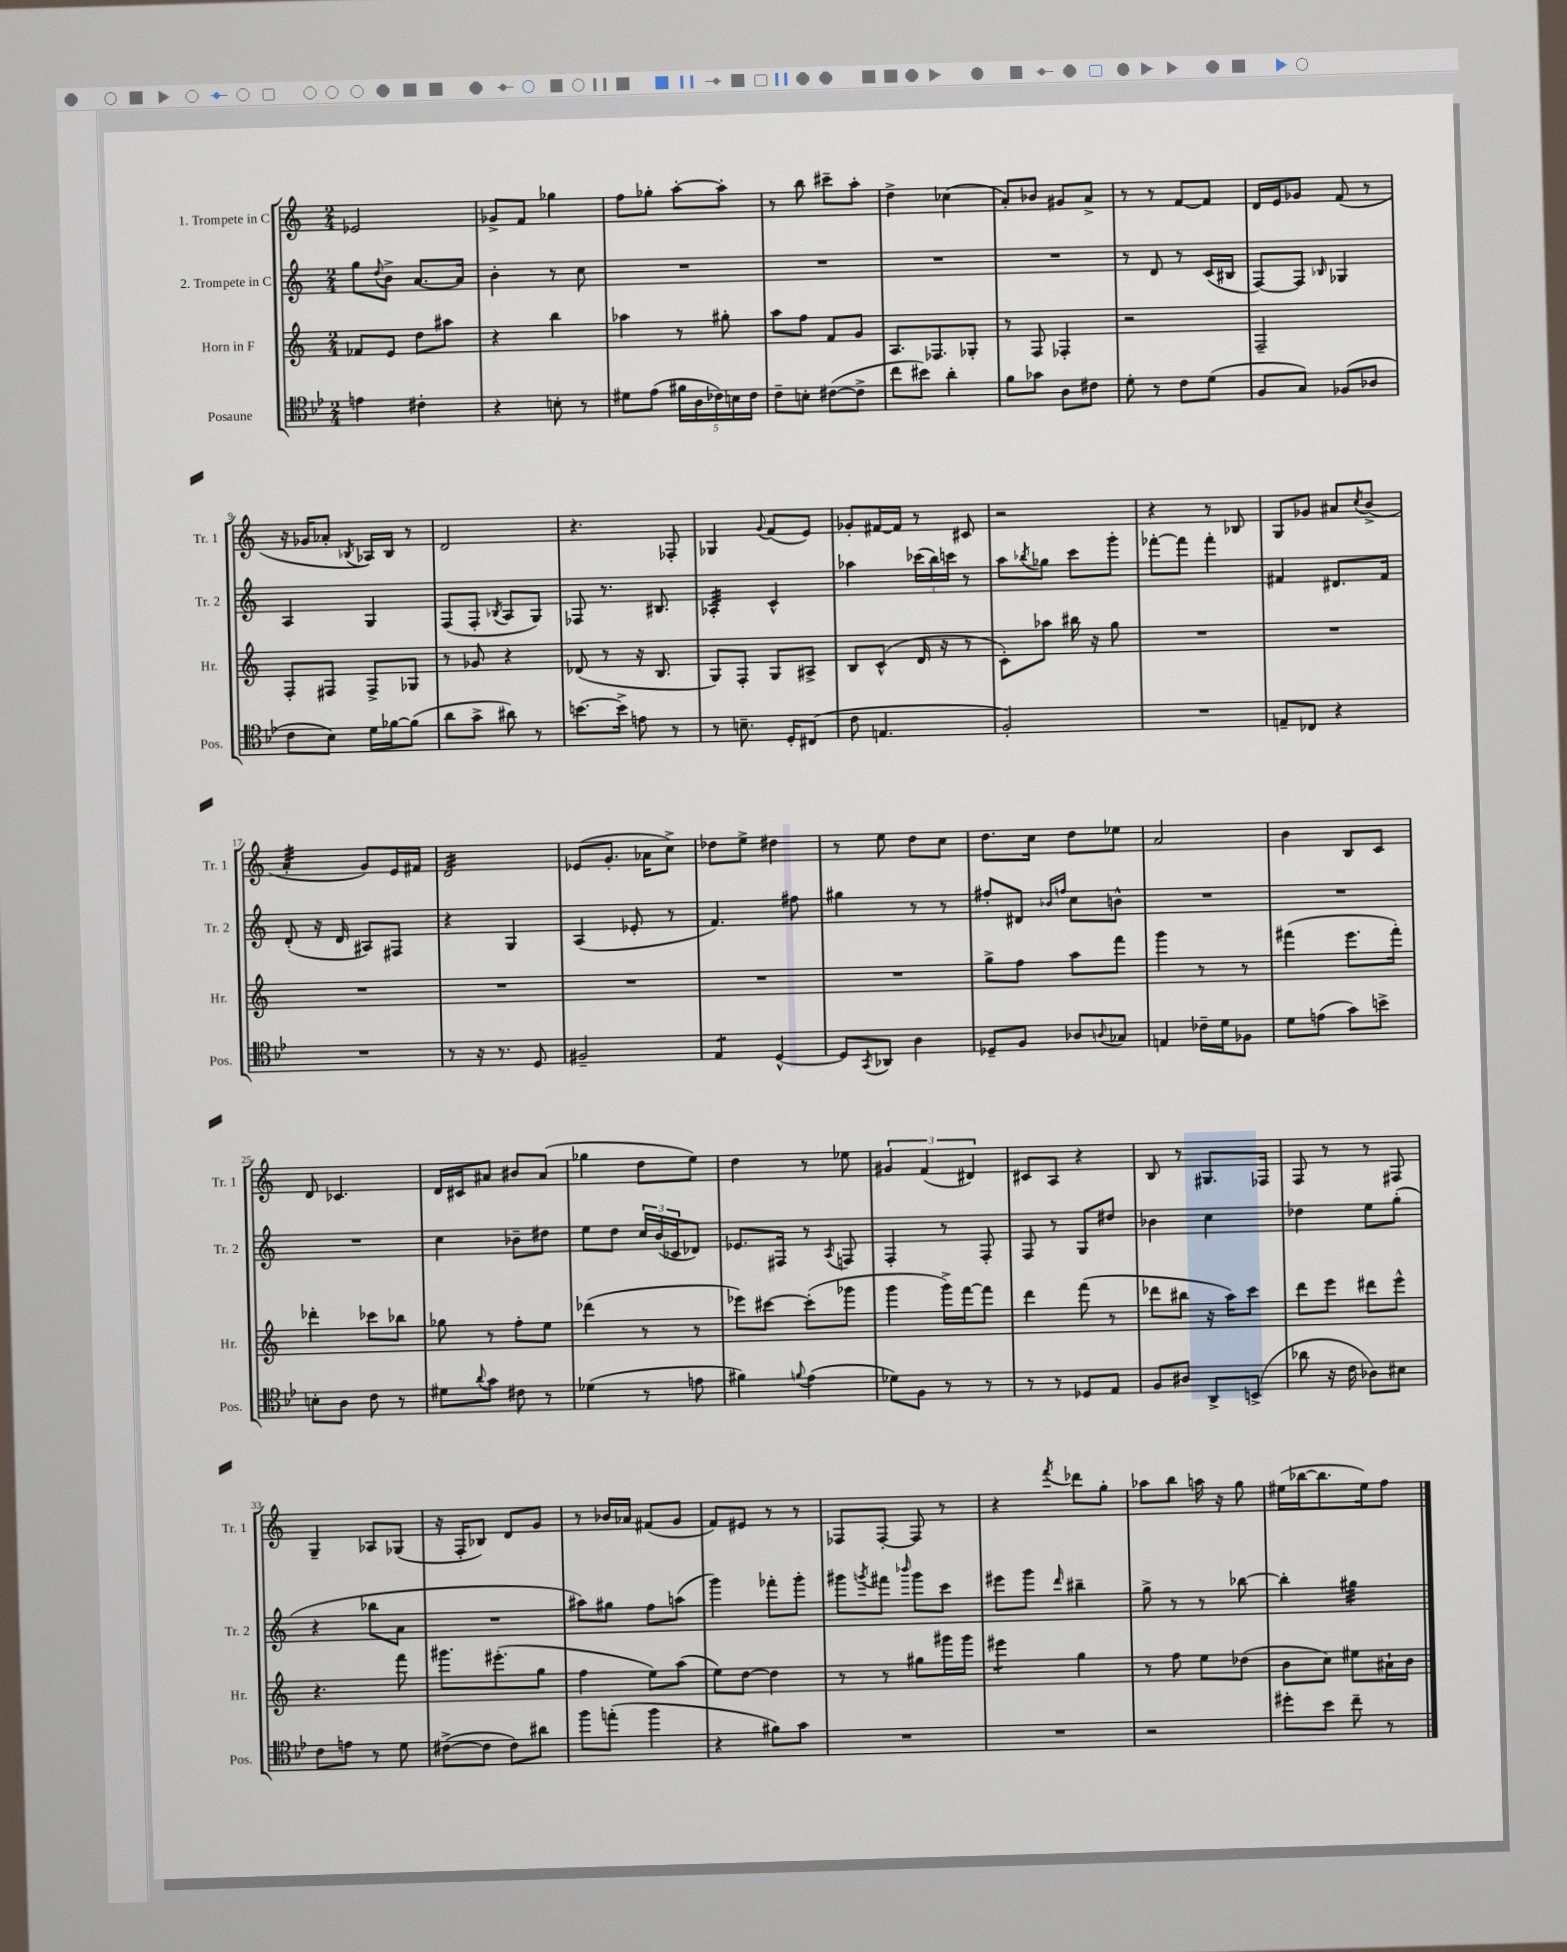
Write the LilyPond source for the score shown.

<<
\new StaffGroup <<
\new Staff = "s0" \with { instrumentName = "1. Trompete in C" shortInstrumentName = "Tr. 1" } {
    \clef treble \key c \major \numericTimeSignature \time 2/4
    ees'2 |
    ges'8-> f'8 ges''4 |
    f''8 ges''8-. a''8~-. a''8-. |
    r8 b''8 cis'''8-- a''8-. |
    d''4-> ces''4( |
    a'8-.) bes'8 gis'8 a'8-> |
    r8 r8 f'8~ f'8 |
    d'16 e'16 ges'8 f'8( r8 |
    r16 ges'16 aes'8-. \acciaccatura { bes8 } aes16) bes16 r8 |
    d'2 |
    r4. fes8-. |
    ges4 \appoggiatura { g'8 } f'8( e'8) |
    ges'8-. fis'16~ fis'16 r8 cis'8 |
    r2 |
    r4 r8 bes8 |
    g8 ges'8 ais'8 \acciaccatura { c''8 } b'8->( |
    a'4:32-. g'8) e'16 fis'16 |
    d'2:32 |
    ees'8( g'8.-. aes'16 c''8->) |
    des''8 e''8-> dis''4 |
    r8 e''8 d''8 c''8 |
    d''8. c''16 d''8 ees''8 |
    a'2 |
    b'4 b8 c'8 |
    d'8 ces'4. |
    d'16 cis'16 ais'8 bis'8 ais'8( |
    ges''4 d''8 e''8) |
    d''4 r8 ees''8 |
    \tuplet 3/2 { gis'4 f'4( dis'4) } |
    cis'8 a8 r4 |
    b8 r8 gis8. fes16 |
    f8 r8 r8 fis8 |
    g4-- aes8 ges8( |
    r16 f16-. bes8) d'8 g'8 |
    r8 bes'16 aes'16 fis'8( g'8 |
    f'8) eis'8 r8 r8 |
    fes8 fes8~-. fes8 r8 |
    r4 \acciaccatura { f'''8 } des'''8 g''8-. |
    aes''8 b''8 a''16 r16 g''8 |
    eis''16( bes''16~ bes''8. eis''16) f''8 \bar "|." |
}
\new Staff = "s1" \with { instrumentName = "2. Trompete in C" shortInstrumentName = "Tr. 2" } {
    \clef treble \key c \major \numericTimeSignature \time 2/4
    g''8 \appoggiatura { d''8 } b'8-> a'8.~ a'16 |
    b'4-. r8 c''8 |
    R2 |
    R2 |
    R2 |
    R2 |
    r8 d'8 r8 c'16( bis16 |
    f8~) f8 \grace { bes16 } ges4 |
    a4 g4 |
    f8( f8-. \acciaccatura { bes8 } a8 g8) |
    fes8 r8. bis8. |
    aes4:32-. c'4-^ |
    aes''4 \tuplet 3/2 { ces'''16( b''16) c'''16 } r8 |
    a''8 \acciaccatura { bes''8 } ges''8 c'''8 g'''8-. |
    fes'''8~-. fes'''8 fes'''4-. |
    fis'4 dis'8. fis'16 |
    d'8-.( r16 d'16 ais8) fis8 |
    r4 g4 |
    a4( ees'8-. r8 |
    f'4.) fis''8 |
    gis''4 r8 r8 |
    fis''8-. dis'8 \grace { bes'16 f''16 } c''8 b'8-^ |
    R2 |
    R2 |
    R2 |
    c''4 bes'8-- dis''8 |
    e''8 d''8 \tuplet 3/2 { c''16 b'16( ces'16 } des'8) |
    ees'8. fis16 r8 \acciaccatura { a8 } f8 |
    f4-. r8 f8-. |
    f8 r8 g8 dis''8 |
    bes'4 c''4 |
    des''4 e''8 g''8-.( |
    r4 bes''8 a'8 |
    R2 |
    ais''8) gis''8 f''8 a''8( |
    g'''4) fes'''8-. g'''8-. |
    gis'''8 \acciaccatura { g'''8 } fis'''8 \grace { bes'''16 } g'''8 c'''8 |
    eis'''8 g'''8 \grace { d'''16 } bis''4-- |
    g''8-> r8 r8 bes''8~ |
    bes''4-. gis''4:32 \bar "|." |
}
\new Staff = "s2" \with { instrumentName = "Horn in F" shortInstrumentName = "Hr." } {
    \clef treble \key c \major \numericTimeSignature \time 2/4
    fes'8 e'8 d''8 ais''8 |
    r4 b''4 |
    aes''4 r8 gis''8-. |
    a''8 f''8 f'8 g'8 |
    a8. fes8. ges8-. |
    r8 f8 fes4-. |
    r2 |
    f2-- |
    f8-. fis8 fis8-> ges8 |
    r8 ges'8 r4 |
    des'8( r8 r16 b8. |
    g8) f8-. g8 ais8-> |
    b8 c'8-^( d'16 r16 r8 |
    c'8-.) aes''8 bis''16 r16 g''8 |
    R2 |
    R2 |
    R2 |
    R2 |
    R2 |
    R2 |
    R2 |
    g''8-> f''8 a''8 f'''8 |
    g'''4 r8 r8 |
    fis'''4( e'''8. fis'''16-.) |
    des'''4-. ces'''8 bes''8 |
    ges''8 r8 f''8-. e''8 |
    des'''4( r8 r8 |
    ees'''8) cis'''8~ cis'''8-.( ges'''8 |
    g'''4 g'''16->) f'''16~ f'''8 |
    d'''4 f'''8( r8 |
    des'''8 bis''8 r16 a''16) c'''8 |
    d'''8 e'''8 dis'''8 e'''8-^ |
    r4. f'''8 |
    gis'''8. eis'''8.-.( g''8 |
    f''4 e''8) a''8( |
    e''8) d''8~ d''4 |
    r8 r8 gis''8 gis'''16 gis'''16 |
    eis'''4:8 g''4 |
    r8 f''8 e''8 des''8( |
    b'8 c''8) eis''8 ais'16-! b'16 \bar "|." |
}
\new Staff = "s3" \with { instrumentName = "Posaune" shortInstrumentName = "Pos." } {
    \clef tenor \key bes \major \numericTimeSignature \time 2/4
    e'4 cis'4-. |
    r4 b8-. r8 |
    dis'8 ees'8( \tuplet 5/4 { fis'16 a16 ces'16) b16 ces'16 } |
    c'8-- b8-. cis'8~( cis'8-> |
    c''8 bis'8) a'4-. |
    f'8 ges'8 a8 cis'8 |
    d'8-. r8 c'8 d'8( |
    f8 g8) fes8( aes8 |
    c'8 bes8) d'16 fes'16~ fes'8( |
    a'8 g'8-> ais'8) r8 |
    b'8.~ b'16-> e'8 r8 |
    r8 b8.-- d16-. cis8( |
    c'8 e4. |
    f2-.) |
    R2 |
    e8-- ces8 r4 |
    R2 |
    r8 r16 r8. d8 |
    fis2-- |
    ees4:8 d4~-^ |
    d8 \acciaccatura { g,8 } aes,8 a4 |
    des8-- f8 aes8 \appoggiatura { a8 } ges8 |
    e4 ces'16-- d'16 fes8 |
    d'8 e'8( g'8) b'8-> |
    b8-. a8 c'8 r8 |
    dis'8 \appoggiatura { a'8 } g'8 cis'8 r8 |
    des'4( r8 e'8 |
    fis'4) \appoggiatura { f'8 } ees'4( |
    des'8) f8 r8 r8 |
    r8 r8 des8 ees8 |
    f8 ais8 a,8-> b,8->( |
    aes'8 r16 c'16 aes8) bis8 |
    c'8 e'8 r8 d'8 |
    cis'8~->( cis'8 cis'8) ais'8 |
    f''8 e''8-.( f''4 |
    r4 fis'8) g'8 |
    R2 |
    R2 |
    r2 |
    dis''8-. bes'8 c''8-- r8 \bar "|." |
}
>>
>>
